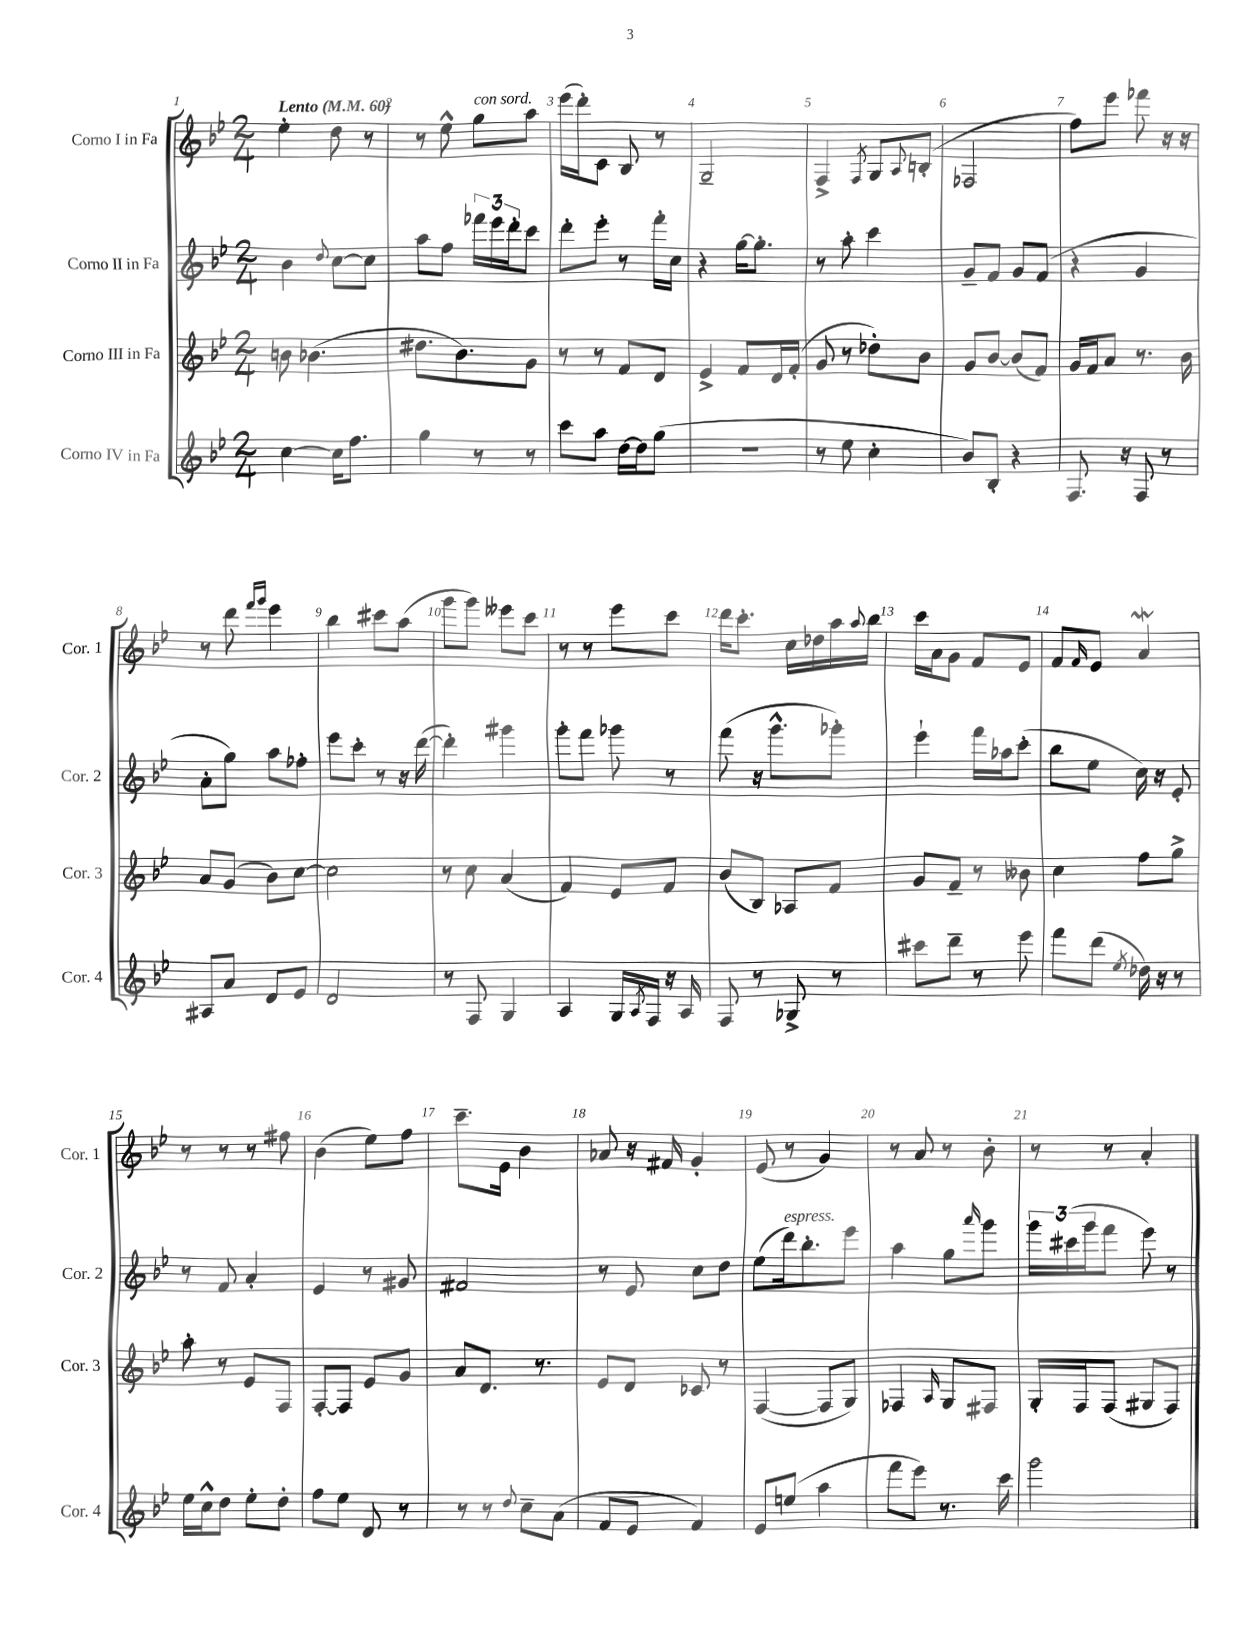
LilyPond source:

<<
\new StaffGroup <<
\new Staff = "s0" \with { instrumentName = "Corno I in Fa" shortInstrumentName = "Cor. 1" } {
    \clef treble \key bes \major \numericTimeSignature \time 2/4 \tempo "Lento" 4 = 60
    ees''4-. d''8 r8 |
    r8 ees''8-^ g''8^\markup { \italic "con sord." } a''8 |
    ees'''16( d'''16-.) c'8 bes8 r8 |
    g2-- |
    f4-> \acciaccatura { f8 } g8 \appoggiatura { a8 } b8-.( |
    fes2 |
    f''8) ees'''8 fes'''8 r16 r16 |
    r8 d'''8 \grace { f'''16 g'''16 } ees'''4 |
    bes''4 cis'''8 a''8( |
    g'''8 g'''8) eeses'''8 c'''8 |
    r8 r8 ees'''8 c'''8 |
    d'''16 c'''8.-. c''16 des''16 a''16 \appoggiatura { a''8 } bes''16 |
    c'''16 a'16 g'8 f'8 ees'8 |
    f'8 \grace { f'16 } ees'8 a'4\mordent |
    r8 r8 r8 fis''8 |
    bes'4( ees''8) f''8 |
    c'''8.-- ees'16 bes'4 |
    aes'8 r16 fis'16 g'4-. |
    ees'8( r8 g'4) |
    r8 a'8 r8 bes'8-. |
    r8 r8 a'4-. \bar "|." |
}
\new Staff = "s1" \with { instrumentName = "Corno II in Fa" shortInstrumentName = "Cor. 2" } {
    \clef treble \key bes \major \numericTimeSignature \time 2/4
    bes'4 \appoggiatura { d''8 } c''8~ c''8 |
    a''8 f''8 \tuplet 3/2 { fes'''16 ees'''16 d'''16-. } c'''8 |
    d'''8-. ees'''8-. r8 f'''16-. c''16 |
    r4 g''16~ g''8.-. |
    r8 a''8-. c'''4 |
    g'8-- f'8 g'8 f'8( |
    r4 g'4 |
    a'8-. g''8) a''8 fes''8-. |
    ees'''8 c'''8-. r8 r16 d'''16~( |
    d'''4-.) gis'''4 |
    g'''8-. f'''8 ges'''8 r8 |
    f'''8( r16 g'''8.-^ ges'''8-.) |
    ees'''4-! f'''16 aes''16 c'''8-.( |
    bes''8 ees''8 c''16) r16 ees'8-. |
    r8 f'8 a'4-. |
    ees'4 r8 gis'8 |
    fis'2 |
    r8 ees'8 c''8 d''8 |
    ees''8( d'''16^\markup { \italic "espress." }) bes''8.-. ees'''8 |
    a''4 g''8 \grace { a'''16 } g'''8 |
    \tuplet 3/2 { g'''16 cis'''16( g'''16 } f'''8 ees'''8) r8 \bar "|." |
}
\new Staff = "s2" \with { instrumentName = "Corno III in Fa" shortInstrumentName = "Cor. 3" } {
    \clef treble \key bes \major \numericTimeSignature \time 2/4
    b'8 bes'4.( |
    dis''8. bes'8.) g'8 |
    r8 r8 f'8 d'8 |
    ees'4-> f'8 d'16 f'16-.( |
    g'8 r8 des''8-.) bes'8 |
    g'8 bes'8~ bes'8( f'8) |
    g'16 f'16 a'8 r8. bes'16 |
    a'8 g'8( bes'8) c''8~ |
    c''2 |
    r8 c''8 a'4( |
    f'4) ees'8 f'8 |
    bes'8( bes8) aes8 f'8 |
    g'8 f'8-- r8 beses'8 |
    c''4 f''8 g''8-> |
    a''8-. r8 ees'8 f8 |
    f8~-. f8 ees'8 g'8 |
    a'8 d'8. r8. |
    ees'8 d'8 ces'8 r8 |
    f4~( f8 g8) |
    fes4 \grace { a16 } g8 fis8 |
    g16-. f16 f8( gis8 f8) \bar "|." |
}
\new Staff = "s3" \with { instrumentName = "Corno IV in Fa" shortInstrumentName = "Cor. 4" } {
    \clef treble \key bes \major \numericTimeSignature \time 2/4
    c''4~ c''16 f''8. |
    g''4 r8 r8 |
    c'''8 a''8 d''16~ d''16 g''8( |
    r2 |
    r8 ees''8 c''4-. |
    bes'8) bes8-. r4 |
    f8. r16 f8 r8 |
    ais8 a'8 d'8 ees'8 |
    d'2 |
    r8 f8 g4 |
    a4 g16 \acciaccatura { a8 } f16 r16 a16 |
    f8 r8 ges8-> r8 |
    cis'''8 d'''8-- r8 ees'''8 |
    f'''8 d'''8( \acciaccatura { ees''8 } des''16) r16 r8 |
    ees''16 c''16-^ d''8 ees''8-. d''8-. |
    f''8 ees''8 d'8 r8 |
    r8 r8 \appoggiatura { d''8 } c''8-- a'8( |
    f'8 ees'8 f'4) |
    ees'8 e''8( a''4 |
    f'''8 ees'''8) r8. c'''16 |
    g'''2 \bar "|." |
}
>>
>>
\layout { \context { \Score \override BarNumber.break-visibility = ##(#f #t #t) barNumberVisibility = #all-bar-numbers-visible } }
